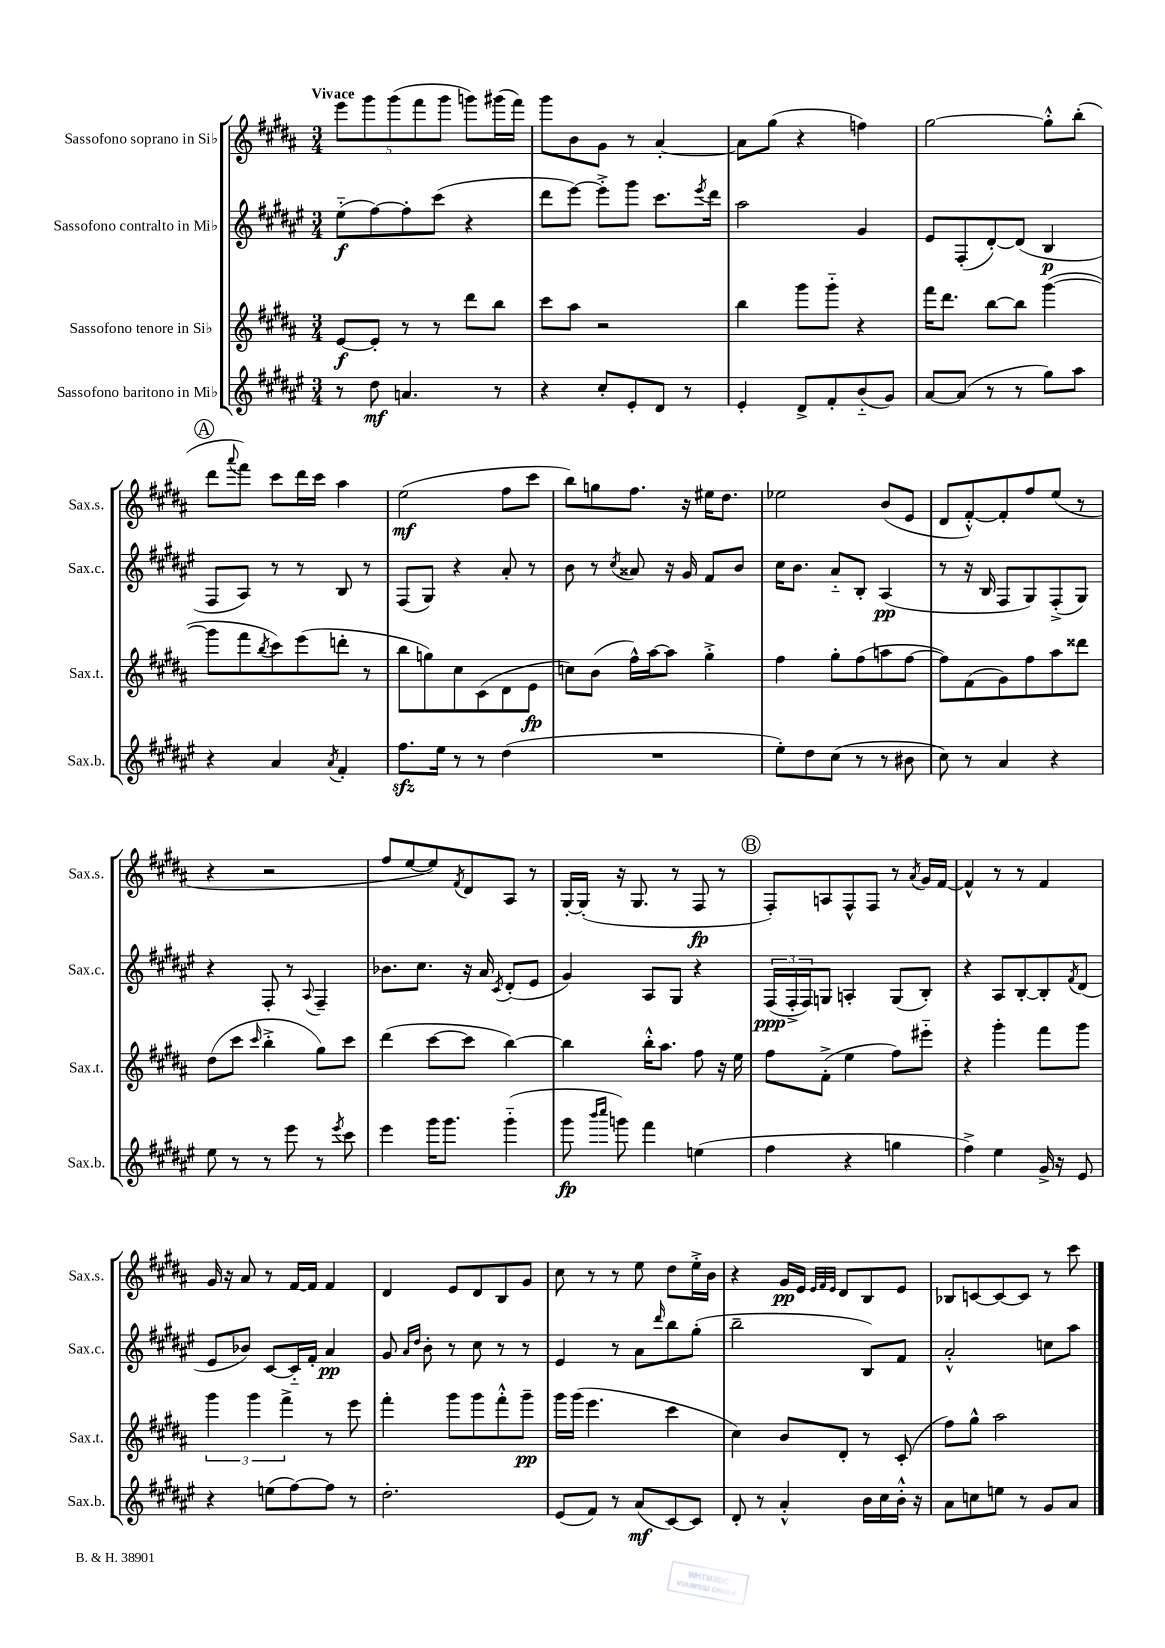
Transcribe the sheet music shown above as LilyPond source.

<<
\new StaffGroup <<
\new Staff = "s0" \with { instrumentName = "Sassofono soprano in Sib" shortInstrumentName = "Sax.s." } {
    \clef treble \key b \major \numericTimeSignature \time 3/4 \tempo "Vivace"
    \tuplet 5/4 { e'''8 gis'''8 gis'''8( fis'''8 gis'''8 } g'''8) gis'''16( fis'''16) |
    gis'''8 b'8 gis'8 r8 ais'4~-. |
    ais'8 gis''8( r4 f''4) |
    gis''2~ gis''8-.-^ b''8-.( |
    \mark \markup { \circle "A" } dis'''8 \appoggiatura { ais'''8 } fis'''8) cis'''8 dis'''16 cis'''16 ais''4 |
    e''2\mf( fis''8 cis'''8 |
    b''8) g''8 fis''8. r16 eis''16 dis''8. |
    ees''2 b'8( e'8 |
    dis'8 fis'8~-.-^) fis'8-. fis''8 e''8( r8 |
    r4 r2 |
    fis''8 e''8~ e''8) \acciaccatura { fis'8 } dis'8 ais8 r8 |
    gis16~-. gis16-.( r16 gis8. r8 fis8\fp r8 |
    \mark \markup { \circle "B" } fis8-.) a8 fis8-^ fis8 r8 \acciaccatura { ais'8 } gis'16 fis'16~ |
    fis'4-^ r8 r8 fis'4 |
    gis'16 r16 ais'8 r8 fis'16~ fis'16 fis'4 |
    dis'4 e'8 dis'8 b8 gis'8 |
    cis''8 r8 r8 e''8 dis''8 e''16-.-> b'16 |
    r4 gis'16\pp e'16 \grace { e'32 fis'32 e'32 } dis'8 b8 e'8 |
    bes8 c'8~ c'8~ c'8 r8 cis'''8 \bar "|." |
}
\new Staff = "s1" \with { instrumentName = "Sassofono contralto in Mib" shortInstrumentName = "Sax.c." } {
    \clef treble \key fis \major \numericTimeSignature \time 3/4
    eis''8-_\f( fis''8~) fis''8-. cis'''8( r4 |
    dis'''8 eis'''8~) eis'''8-.-> gis'''8 cis'''8. \acciaccatura { eis'''8 } dis'''16 |
    ais''2 gis'4 |
    eis'8 fis8-.( dis'8~-.) dis'8( b4\p |
    \mark \markup { \circle "A" } fis8 ais8) r8 r8 b8 r8 |
    fis8( gis8) r4 ais'8-. r8 |
    b'8 r8 \acciaccatura { cis''8 } aisis'8 r16 gis'16 fis'8 b'8 |
    cis''16 b'8. ais'8-_ b8-. ais4\pp( |
    r8 r16 b16 fis8 gis8) fis8-.->( gis8) |
    r4 fis8-. r8 \appoggiatura { ais8 } fis4-- |
    bes'8. cis''8. r16 ais'16 \acciaccatura { cis'8 } dis'8-.( eis'8 |
    gis'4) ais8 gis8 r4 |
    \mark \markup { \circle "B" } \tuplet 3/2 { fis16\ppp( fis16-.-> fis16) } g8 a4-. g8( b8-.) |
    r4 ais8 b8~-. b8-. \acciaccatura { fis'8 } dis'8( |
    eis'8 bes'8) cis'8~ cis'16-_ fis'16-. ais'4\pp |
    gis'8 \grace { ais'16 dis''16 } b'8-. r8 cis''8 r8 r8 |
    eis'4 r8 ais'8 \grace { dis'''16 } b''8 gis''8-.( |
    b''2-- b8) fis'8 |
    ais'2-.-^ c''8 ais''8 \bar "|." |
}
\new Staff = "s2" \with { instrumentName = "Sassofono tenore in Sib" shortInstrumentName = "Sax.t." } {
    \clef treble \key b \major \numericTimeSignature \time 3/4
    e'8~\f e'8-. r8 r8 dis'''8 b''8 |
    cis'''8 ais''8 r2 |
    b''4 gis'''8 gis'''8-_ r4 |
    fis'''16 dis'''8. b''8~ b''8 gis'''4~( |
    \mark \markup { \circle "A" } gis'''8 fis'''8 \acciaccatura { b''8 } cis'''8) e'''8( d'''8-. r8 |
    b''8 g''8) cis''8 cis'8( dis'8 e'8\fp |
    c''8) b'8( fis''16-^) ais''16~ ais''8 gis''4-.-> |
    fis''4 gis''8-. fis''8( a''8 fis''8~ |
    fis''8) fis'8( gis'8) fis''8 ais''8 disis'''8 |
    dis''8( cis'''8 \grace { cis'''16 } b''4-.-> gis''8) cis'''8 |
    dis'''4( cis'''8~ cis'''8 b''4~) |
    b''4 b''16-.-^ ais''8. fis''8 r16 e''16 |
    \mark \markup { \circle "B" } fis''8 fis'8-.->( e''4 fis''8) eis'''8-_ |
    r4 gis'''4-. fis'''8 gis'''8 |
    \tuplet 3/2 { gis'''4 gis'''4 fis'''4-> } r8 e'''8 |
    fis'''4-. gis'''8 gis'''8 fis'''8-.-^ gis'''8--\pp |
    gis'''16 gis'''16( e'''4. cis'''4 |
    cis''4) b'8 dis'8-. r8 cis'8-.( |
    fis''8) gis''8-^ ais''2 \bar "|." |
}
\new Staff = "s3" \with { instrumentName = "Sassofono baritono in Mib" shortInstrumentName = "Sax.b." } {
    \clef treble \key fis \major \numericTimeSignature \time 3/4
    r8 dis''8\mf a'4. r8 |
    r4 cis''8-. eis'8-. dis'8 r8 |
    eis'4-. dis'8-> fis'8-. b'8-_( gis'8) |
    ais'8~ ais'8( r8 r8 gis''8) ais''8 |
    \mark \markup { \circle "A" } r4 ais'4 \acciaccatura { ais'8 } fis'4-. |
    fis''8.\sfz eis''16 r8 r8 dis''4( |
    R2. |
    eis''8-.) dis''8 cis''8( r8 r8 bis'8 |
    cis''8) r8 ais'4 r4 |
    eis''8 r8 r8 eis'''8 r8 \acciaccatura { eis'''8 } cis'''8 |
    eis'''4 gis'''16 gis'''8. gis'''4-_( |
    gis'''8\fp \grace { b'''16 cis''''16 } g'''8) fis'''4 e''4( |
    \mark \markup { \circle "B" } fis''4 r4 g''4 |
    fis''4->) eis''4 gis'16-> r16 eis'8 |
    r4 e''8( fis''8~) fis''8 r8 |
    dis''2.-. |
    eis'8( fis'8) r8 ais'8\mf( cis'8~) cis'8 |
    dis'8-. r8 ais'4-.-^ b'16 cis''16 b'16-.-^ r16 |
    ais'8 c''8 e''8 r8 gis'8 ais'8 \bar "|." |
}
>>
>>
\layout { \context { \Score \remove "Bar_number_engraver" } }
